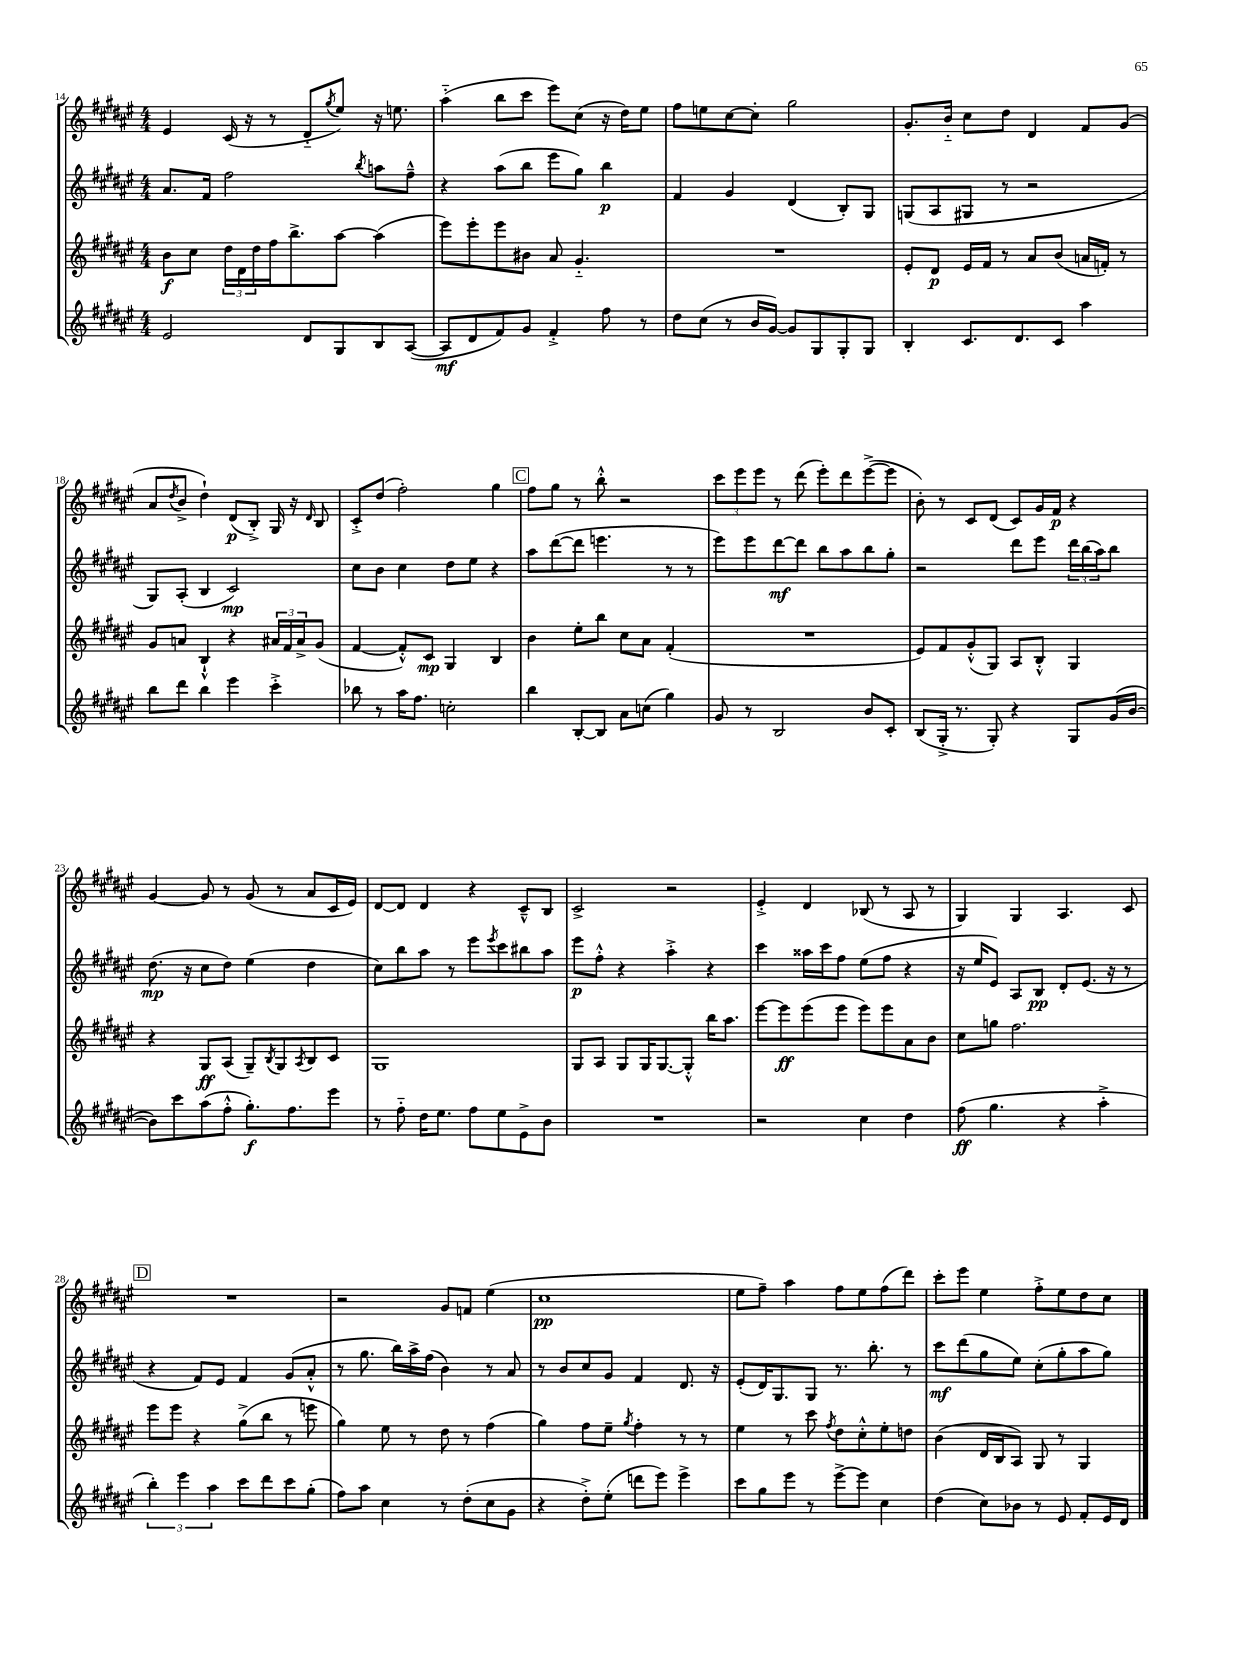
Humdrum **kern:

**kern	**kern	**kern	**kern
*staff4	*staff3	*staff2	*staff1
*clefG2	*clefG2	*clefG2	*clefG2
*k[f#c#g#d#a#e#]	*k[f#c#g#d#a#e#]	*k[f#c#g#d#a#e#]	*k[f#c#g#d#a#e#]
*M4/4	*M4/4	*M4/4	*M4/4
2e#	8b	8.a#	4e#
.	8cc#	.	.
.	.	16f#	.
.	24dd#	2ff#	(16c#
.	24d#	.	.
.	.	.	16r
.	24dd#	.	.
.	16ff#	.	8r
.	8.bb^	.	.
8d#	.	.	8d#'~
.	.	.	8qgg#
8G#	[8aa#	.	8ee#)
.	.	8qbb	.
8B	(4aa#]	8aa	16r
.	.	.	8.ee
([8A#	.	8ff#~^^	.
=	=	=	=
8A#]	8eee#)	4r	(4aa#'~
8d#	8eee#'	.	.
8f#)	8eee#	(8aa#	8bb
8g#	8b#	8bb	8ccc#
4f#'^	8a#	8eee#	8eee#)
.	4.g#'~	8gg#)	(8cc#
8ff#	.	4bb	16r
.	.	.	16dd#)
8r	.	.	8ee#
=	=	=	=
8dd#	1r	4f#	8ff#
(8cc#	.	.	8ee
8r	.	4g#	[8cc#
16b	.	.	8cc#']
[16g#)	.	.	.
8g#]	.	(4d#	2gg#
8G#	.	.	.
8G#'	.	8B')	.
8G#	.	8G#	.
=	=	=	=
4B'	8e#'	(8G	8.g#'
.	8d#	8A#	.
.	.	.	16b'~
8.c#	16e#	8G#	8cc#
.	16f#	.	.
.	8r	8r	8dd#
8.d#	.	.	.
.	8a#	2r	4d#
8c#	(8b	.	.
4aa#	16a	.	8f#
.	16f')	.	.
.	8r	.	(8g#
=	=	=	=
8bb	8g#	8G#)	8a#
.	.	.	8qdd#
8ddd#	8a	(8A#'	8b^
4bb	4B`^^	4B	4dd#`)
4eee#	4r	2c#)	(8d#
.	.	.	8B'^)
4ccc#'^	24a#	.	16G#
.	24f#	.	.
.	.	.	16r
.	24a#^	.	.
.	.	.	16qqd#
.	(8g#	.	8B
=	=	=	=
8bb-	[4f#	8cc#	8c#'^
8r	.	8b	(8dd#
16aa#	8f#'^^])	4cc#	2ff#')
8.ff#	.	.	.
.	8c#	.	.
2cc'	4G#	8dd#	.
.	.	8ee#	.
.	4B	4r	4gg#
=	=	=	=
4bb	4b	8aa#	8ff#
.	.	([8ddd#	8gg#
[8B'	8ee#'	8ddd#]	8r
8B]	8bb	4.eee	8bb'^^
8a#	8cc#	.	2r
(8cc	8a#	.	.
4gg#)	(4f#'	8r	.
.	.	8r	.
=	=	=	=
8g#	1r	8eee#)	12ccc#
.	.	.	12eee#
8r	.	8eee#	.
.	.	.	12eee#
2B	.	[8ddd#	8r
.	.	8ddd#]	(8ddd#
.	.	8bb	8eee#')
.	.	8aa#	8ddd#
8b	.	8bb	([8eee#^
8c#'	.	8gg#'	8eee#]
=	=	=	=
(8B	8e#)	2r	8b')
16G#'^	8f#	.	8r
8.r	.	.	.
.	(8g#'^^	.	8c#
8G#')	8G#)	.	(8d#
4r	8A#	8ddd#	8c#)
.	8B'^^	8eee#	16g#
.	.	.	16f#
8G#	4G#	24ddd#	4r
.	.	(24bb	.
.	.	24aa#)	.
(16g#	.	8bb	.
[16b	.	.	.
=	=	=	=
8b])	4r	(8.dd#	[4g#
8ccc#	.	.	.
.	.	16r	.
(8aa#	8G#	8cc#	8g#]
8ff#'^^	(8A#	8dd#)	8r
8.gg#')	8G#~)	(4ee#	(8g#
.	8qB	.	.
.	8G#	.	8r
8.ff#	.	.	.
.	8qA#	.	.
.	8B	4dd#	8a#
8eee#	8c#	.	16c#
.	.	.	16e#)
=	=	=	=
8r	1G#	8cc#)	[8d#
8ff#'~	.	8bb	8d#]
16dd#	.	8aa#	4d#
8.ee#	.	.	.
.	.	8r	.
8ff#	.	8eee#	4r
.	.	8qeee#	.
8ee#	.	8ccc#	.
8e#^	.	8bb#	8c#~^^
8b	.	8aa#	8B
=	=	=	=
1r	8G#	8eee#	2c#^
.	8A#	8ff#'^^	.
.	8G#	4r	.
.	16G#	.	.
.	[8.G#	.	.
.	.	4aa#'^	2r
.	8G#'^^]	.	.
.	16bb	4r	.
.	8.aa#	.	.
=	=	=	=
2r	[8eee#	4ccc#	4e#'^
.	8eee#]	.	.
.	(8eee#	16aa##	4d#
.	.	16ccc#	.
.	8eee#	8ff#	.
4cc#	8eee#)	(8ee#	(8B-
.	8eee#	8ff#	8r
4dd#	8a#	4r	8A#
.	8b	.	8r
=	=	=	=
(8ff#	8cc#	16r	4G#)
.	.	16ee#	.
4.gg#	8gg	8e#)	.
.	2.ff#	8A#	4G#
.	.	8B	.
4r	.	8d#'	4.A#
.	.	(8.e#	.
4aa#'^	.	.	.
.	.	16r	.
.	.	8r	8c#
=	=	=	=
6bb')	8eee#	4r	1r
.	8eee#	.	.
6eee#	.	.	.
.	4r	8f#)	.
6aa#	.	.	.
.	.	8e#	.
8ccc#	(8gg#^	4f#	.
8ddd#	8bb	.	.
8ccc#	8r	(8g#	.
(8gg#'	8eee	8a#'^^	.
=	=	=	=
8ff#)	4gg#)	8r	2r
8aa#	.	8.gg#	.
4cc#	8ee#	.	.
.	.	16bb)	.
.	8r	16aa#^	.
.	.	(16ff#	.
8r	8dd#	4b)	8g#
(8dd#'	8r	.	8f
8cc#	(4ff#	8r	(4ee#
8g#	.	8a#	.
=	=	=	=
4r	4gg#)	8r	1cc#
.	.	8b	.
8dd#'^)	8ff#	8cc#	.
(8ee#'	8ee#~	8g#	.
.	8qgg#	.	.
8ddd	4ff#'	4f#	.
8eee#)	.	.	.
4eee#^	8r	8.d#	.
.	8r	.	.
.	.	16r	.
=	=	=	=
8ccc#	4ee#	(8e#'	8ee#
8gg#	.	16d#)	8ff#~)
.	.	8.G#	.
8eee#	8r	.	4aa#
8r	8ccc#	8G#	.
.	8qff#	.	.
[8eee#^	8dd#	8.r	8ff#
8eee#]	8cc#'^^	.	8ee#
.	.	8.bb'	.
4cc#	8ee#'	.	(8ff#
.	8dd	8r	8ddd#)
=	=	=	=
(4dd#	(4b	8ccc#	8ccc#'
.	.	(8ddd#	8eee#
8cc#)	16d#	8gg#	4ee#
.	16B	.	.
8b-	8A#)	8ee#)	.
8r	8G#	(8cc#'	8ff#'^
8e#	8r	8gg#'	8ee#
8f#'	4G#	8aa#	8dd#
16e#	.	8gg#)	8cc#
16d#	.	.	.
==	==	==	==
*-	*-	*-	*-
